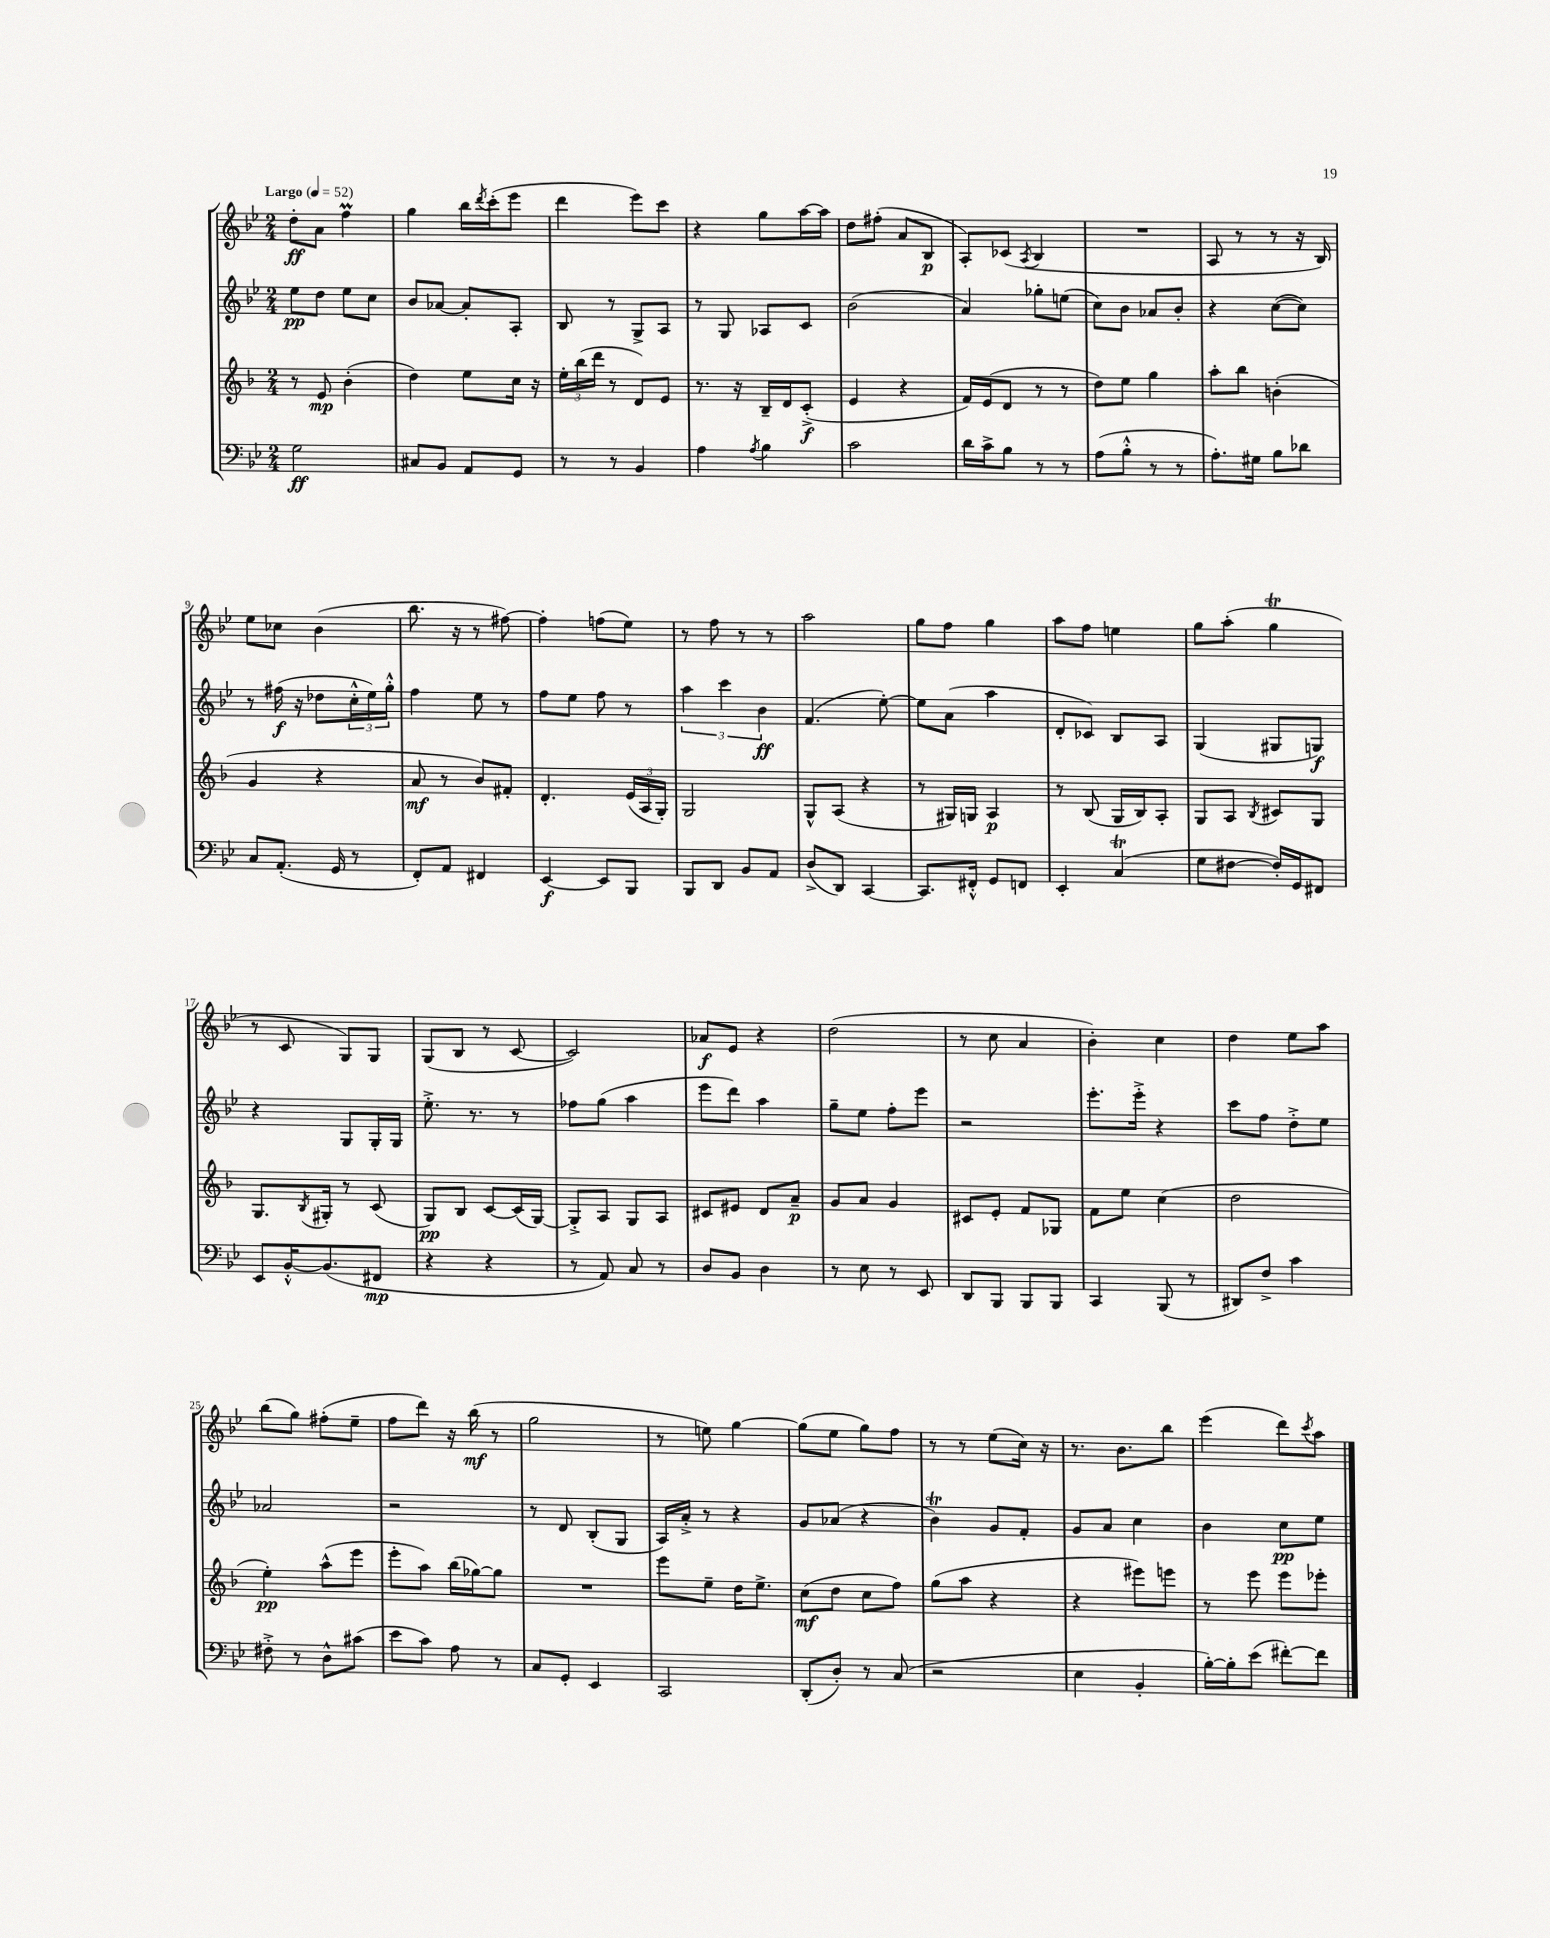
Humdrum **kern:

**kern	**kern	**kern	**kern
*staff4	*staff3	*staff2	*staff1
*clefF4	*clefG2	*clefG2	*clefG2
*k[b-e-]	*k[b-]	*k[b-e-]	*k[b-e-]
*M2/4	*M2/4	*M2/4	*M2/4
*MM52	*MM52	*MM52	*MM52
2G\	8r	8ee-\L	8dd'\L
.	8e/	8dd\J	8a\J
.	(4b-'\	8ee-\L	4ff\
.	.	8cc\J	.
=	=	=	=
8C#/L	4dd\)	8b-/L	4gg\
8BB-/J	.	[8a-/J	.
8AA/L	8ee\L	8a-'/]L	16bb-\LL
.	.	.	8qddd/
.	.	.	(16ccc'\J
8GG/J	16cc\Jk	8A'/J	8eee-\J
.	16r	.	.
=	=	=	=
8r	24ee'\LL	8B-/	4ddd\
.	(24bb-\	.	.
.	24ddd\JJ	.	.
8r	8r	8r	.
4BB-/	8d/L)	8G^/L	8eee-\L)
.	8e/J	8A/J	8ccc\J
=	=	=	=
4A\	8.r	8r	4r
.	.	8G/	.
.	16r	.	.
8qA/	.	.	.
4B-\	16B-~/LL	8A-/L	8gg\L
.	16d/J	.	.
.	(8c'^/J	8c/J	[16aa\L
.	.	.	16aa\]JJ
=	=	=	=
2c\	4e/	(2b-\	8dd\L
.	.	.	(8ff#'\J
.	4r	.	8a/L
.	.	.	8B-/J
=	=	=	=
16d\LL	16f/LL)	4a/)	8A'/L)
16c^\J	(16e/J	.	.
8B-\J	8d/J	.	(8c-/J
.	.	.	8qA/
8r	8r	8gg-'\L	4B-/
8r	8r	(8ee\J	.
=	=	=	=
(8A\L	8dd\L)	8cc\L)	2r
8B-'^^\J	8ee\J	8b-\J	.
8r	4gg\	8a-/L	.
8r	.	8b-'/J	.
=	=	=	=
8.A'\L)	8aa'\L	4r	8A/
.	8bb-\J	.	8r
16G#\Jk	.	.	.
8B-\L	(4b'\	([8cc\L	8r
8d-\J	.	8cc\]J)	16r
.	.	.	16B-/)
=	=	=	=
8C/L	4g/	8r	8ee-\L
(8.AA'/J	.	(16ff#\	8cc-\J
.	.	16r	.
.	4r	8dd-\L	(4b-\
16GG/	.	.	.
8r	.	24cc'^^\L	.
.	.	24ee-\)	.
.	.	24gg'^^\JJ	.
=	=	=	=
8FF'/L)	8a/	4ff\	8.bb-\
8AA/J	8r	.	.
.	.	.	16r
4FF#/	8b-/L)	8ee-\	8r
.	8f#'/J	8r	[8ff#\)
=	=	=	=
[4EE-/	4.d'/	8ff\L	4ff#'\]
.	.	8ee-\J	.
8EE-/]L	.	8ff\	(8ff\L
8BBB-/J	(24e/LL	8r	8ee-\J)
.	24A/	.	.
.	24G'/JJ)	.	.
=	=	=	=
8BBB-/L	2G/	6aa\	8r
8DD/J	.	.	8ff\
.	.	6ccc\	.
8BB-/L	.	.	8r
.	.	6b-\	.
8AA/J	.	.	8r
=	=	=	=
(8D^/L	8G^^/L	(4.f/	2aa\
8DD/J)	(8A/J	.	.
[4CC/	4r	.	.
.	.	[8ee-'\)	.
=	=	=	=
8.CC/]L	8r	8ee-\]L	8gg\L
.	16G#/LL)	(8a\J	8ff\J
16FF#'^^/Jk	16G/JJ	.	.
8GG/L	4A/	4aa\	4gg\
8FF/J	.	.	.
=	=	=	=
4EE-'/	8r	8d'/L	8aa\L
.	(8B-/	8c-/J)	8ff\J
(4C/	16G/LL	8B-/L	4ee\
.	16B-/J)	.	.
.	8A'/J	8A/J	.
=	=	=	=
8G\L	8G/L	(4G/	8gg\L
[8F#\J	8A/J	.	(8aa'\J
.	8qB-/	.	.
16F#'/]LL)	8c#/L	8G#/L	4gg\
16GG/J	.	.	.
8FF#/J	8G/J	8G/J)	.
=	=	=	=
8EE-/L	8.G/L	4r	8r
[16BB-'^^/K	.	.	8c/
.	8qB-/	.	.
(8.BB-/]	16G#'/Jk	.	.
.	8r	8G/L	8G/L)
8FF#/J	(8c/	16G'/L	8G/J
.	.	16G/JJ	.
=	=	=	=
4r	8G/L)	8.ee-'^\	(8G/L
.	8B-/J	.	8B-/J
.	.	8.r	.
4r	[8c/L	.	8r
.	(16c/]L	8r	[8c/
.	[16G/JJ)	.	.
=	=	=	=
8r	8G'^/]L	8ff-\L	2c/])
8AA/)	8A/J	(8gg\J	.
8C/	8G/L	4aa\	.
8r	8A/J	.	.
=	=	=	=
8D/L	8c#/L	8eee-\L	8a-/L
8BB-/J	8e#/J	8ddd\J)	8e-/J
4D\	8d/L	4aa\	4r
.	8a~/J	.	.
=	=	=	=
8r	8g/L	8gg~\L	(2dd\
8E-\	8a/J	8ee-\J	.
8r	4g/	8ff'\L	.
8EE-/	.	8eee-\J	.
=	=	=	=
8DD/L	8c#/L	2r	8r
8BBB-/J	8e'/J	.	8cc\
8BBB-/L	8f/L	.	4a/
8BBB-/J	8G-/J	.	.
=	=	=	=
4CC/	8f\L	8.eee-'\L	4b-'\)
.	8ee\J	.	.
.	.	16eee-'^\Jk	.
(8BBB-/	(4cc\	4r	4cc\
8r	.	.	.
=	=	=	=
8DD#/L)	2dd\	8ccc\L	4dd\
8F^/J	.	8ff\J	.
4c\	.	8dd'^\L	8ee-\L
.	.	8ee-\J	8aa\J
=	=	=	=
8F#'^\	4ee'\)	2a-/	(8bb-\L
8r	.	.	8gg\J)
8D^^\L	(8aa^^\L	.	(8ff#'\L
(8c#\J	8eee\J	.	8ee-~\J
=	=	=	=
8e-\L	8eee'\L	2r	8ff\L
8c\J)	8aa\J)	.	8ddd\J)
8A\	(16bb-\LL	.	16r
.	[16gg-\J)	.	(16bb-\
8r	8gg-\]J	.	8r
=	=	=	=
8C/L	2r	8r	2gg\
8GG'/J	.	8d/	.
4EE-/	.	(8B-'/L	.
.	.	8G/J	.
=	=	=	=
2CC/	8eee\L	16A/LL)	8r
.	.	16a'^/JJ	.
.	8ee~\J	8r	8ee\)
.	16dd\LK	4r	[4gg\
.	8.ee^\J	.	.
=	=	=	=
(8DD'/L	(8cc\L	8g/L	(8gg\]L
8D'/J)	8dd\J	(8a-/J	8ee-\J
8r	8cc\L	4r	8gg\L)
(8C/	8ff\J)	.	8ff\J
=	=	=	=
2r	(8gg\L	4b-\)	8r
.	8aa\J	.	8r
.	4r	8g/L	(8ee-\L
.	.	8f'/J	16cc\Jk)
.	.	.	16r
=	=	=	=
4E-\	4r	8g/L	8.r
.	.	8a/J	.
.	.	.	8.b-\L
4BB-'/	8eee#\L)	4cc\	.
.	8eee\J	.	8bb-\J
=	=	=	=
[16B-'\LL)	8r	4b-\	(4eee-\
16B-'\]J	.	.	.
(8e-\J	8eee\	.	.
[8f#'\L)	8eee\L	8cc\L	8ddd\L)
.	.	.	8qccc/
8f#\]J	8eee-'\J	8ee-\J	8aa\J
==	==	==	==
*-	*-	*-	*-
